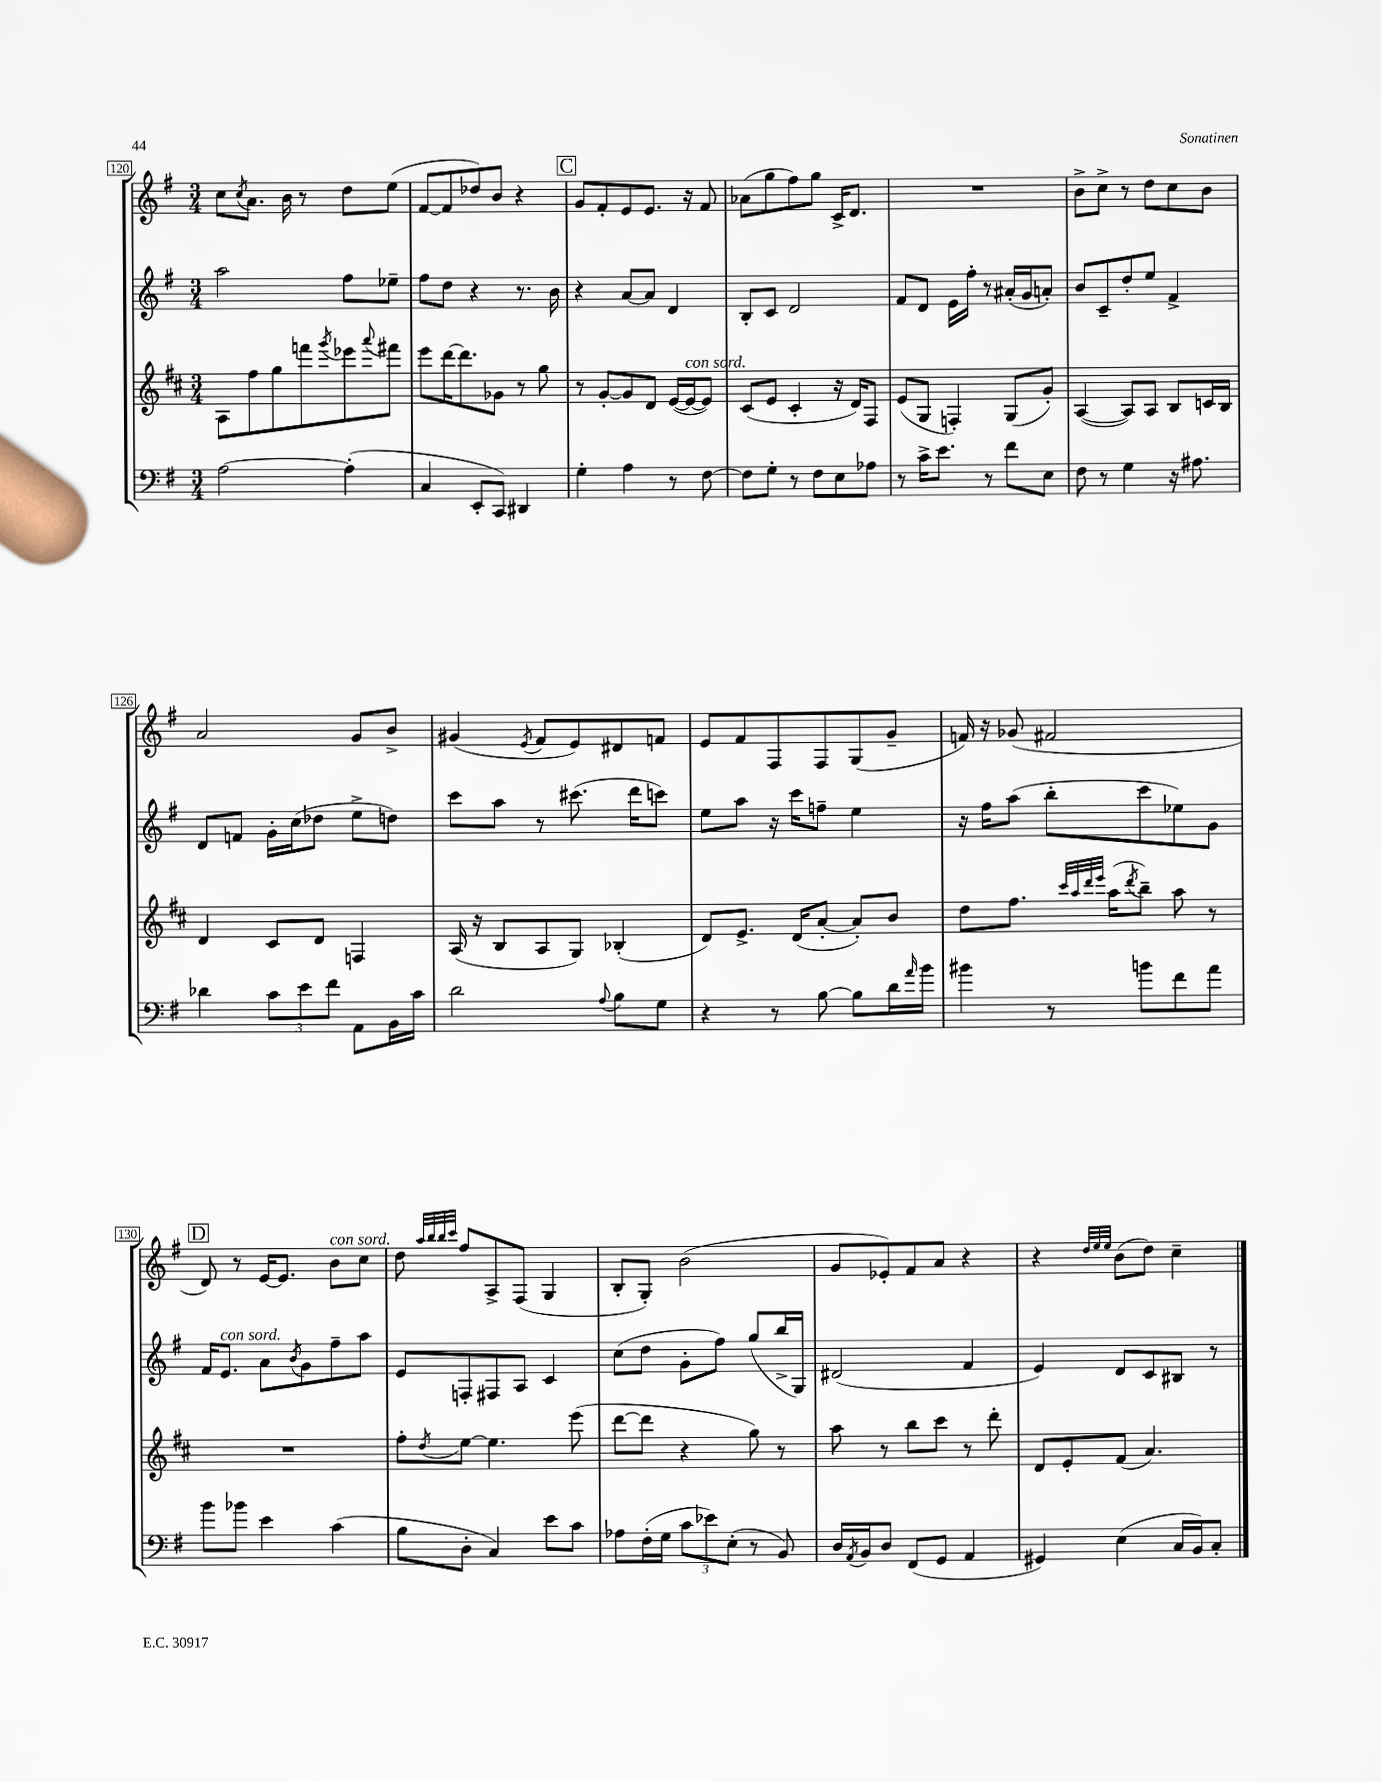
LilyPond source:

<<
\new StaffGroup <<
\new Staff = "s0" {
    \clef treble \key g \major \numericTimeSignature \time 3/4
    c''8 \acciaccatura { c''8 } a'8. b'16 r8 d''8 e''8( |
    fis'8~ fis'8 des''8) b'8 r4 |
    \mark \markup { \box "C" } g'8 fis'8-. e'8 e'8. r16 fis'8 |
    aes'8( g''8 fis''8) g''8 c'16-> d'8. |
    R2. |
    b'8-> c''8-> r8 d''8 c''8 b'8 |
    a'2 g'8 b'8-> |
    gis'4( \acciaccatura { e'8 } fis'8 e'8) dis'8 f'8 |
    e'8 fis'8 fis8 fis8 g8( g'8-- |
    f'16) r16 ges'8( fis'2 |
    \mark \markup { \box "D" } d'8) r8 e'16~ e'8. b'8^\markup { \italic "con sord." } c''8 |
    d''8 \grace { a''32 b''32 b''32 c'''32 } fis''8 a8-> fis8( g4 |
    b8-. g8-.) b'2( |
    g'8 ees'8-.) fis'8 a'8 r4 |
    r4 \grace { d''32 e''32 e''32 } b'8( d''8) c''4-- \bar "|." |
}
\new Staff = "s1" {
    \clef treble \key g \major \numericTimeSignature \time 3/4
    a''2 fis''8 ees''8-- |
    fis''8 d''8 r4 r8. b'16 |
    \mark \markup { \box "C" } r4 a'8~ a'8 d'4 |
    b8-. c'8 d'2 |
    fis'8 d'8 e'16 fis''16-. r8 ais'16-.( g'16 a'8-.) |
    b'8 c'8-- d''8-. e''8 fis'4-> |
    d'8 f'8 g'16-. c''16( des''8 e''8-> d''8) |
    c'''8 a''8 r8 cis'''8.( d'''16 c'''8) |
    e''8 a''8 r16 c'''16 f''8-- e''4 |
    r16 fis''16 a''8( b''8-. c'''8 ees''8) g'8 |
    \mark \markup { \box "D" } fis'16 e'8.^\markup { \italic "con sord." } a'8 \acciaccatura { b'8 } g'8 fis''8-- a''8 |
    e'8 f8-. fis8 a8 c'4 |
    c''8( d''8 g'8-. fis''8) g''8( b''16-> g16) |
    dis'2( fis'4 |
    e'4) d'8 c'8 bis8 r8 \bar "|." |
}
\new Staff = "s2" {
    \clef treble \key d \major \numericTimeSignature \time 3/4
    a8 fis''8 g''8 f'''8 \acciaccatura { g'''8 } ees'''8 \appoggiatura { a'''8 } fis'''8 |
    e'''8 d'''16~ d'''8. ges'8 r8 g''8 |
    \mark \markup { \box "C" } r8 g'8~-. g'8 d'8 e'16~( e'16~^\markup { \italic "con sord." } e'8) |
    cis'8( e'8 cis'4-. r16 d'16) fis8 |
    e'8( g8 f4-.) g8( g'8-.) |
    a4~( a8) a8 b8 c'16 b16 |
    d'4 cis'8 d'8 f4 |
    a16( r16 b8 a8 g8) bes4-.( |
    d'8) e'8.-> d'16( a'8~-. a'8-.) b'8 |
    d''8 fis''8. \grace { cis'''32 a''32 d'''32 e'''32 } a''16( \acciaccatura { d'''8 } b''8--) a''8 r8 |
    \mark \markup { \box "D" } R2. |
    fis''8-. \acciaccatura { d''8 } e''8~ e''4. e'''8( |
    d'''8~ d'''8 r4 g''8) r8 |
    a''8 r8 b''8 cis'''8 r8 d'''8-. |
    d'8 e'8-. fis'8( a'4.) \bar "|." |
}
\new Staff = "s3" {
    \clef bass \key g \major \numericTimeSignature \time 3/4
    a2~ a4-.( |
    c4 e,8-. c,8) dis,4 |
    \mark \markup { \box "C" } g4-. a4 r8 fis8~ |
    fis8 g8-. r8 fis8 e8 aes8 |
    r8 c'16-> e'8. r8 fis'8 e8 |
    fis8 r8 g4 r16 ais8. |
    des'4 \tuplet 3/2 { c'8 e'8 fis'8 } a,8 b,16 c'16 |
    d'2 \appoggiatura { a8 } b8 g8 |
    r4 r8 b8~ b8 d'16 \grace { a'16 } b'16 |
    bis'4 r8 b'8 fis'8 a'8 |
    \mark \markup { \box "D" } b'8 bes'8 e'4 c'4( |
    b8 d8-. c4) e'8 c'8 |
    aes8 fis16-.( g16 \tuplet 3/2 { c'8 ees'8) e8-.( } r8 b,8) |
    d16 \acciaccatura { a,8 } b,16 d8 fis,8( g,8 a,4 |
    gis,4) e4( c16 b,16) c8-. \bar "|." |
}
>>
>>
\layout { \context { \Score currentBarNumber = #120 \override BarNumber.stencil = #(make-stencil-boxer 0.1 0.3 ly:text-interface::print) } }
